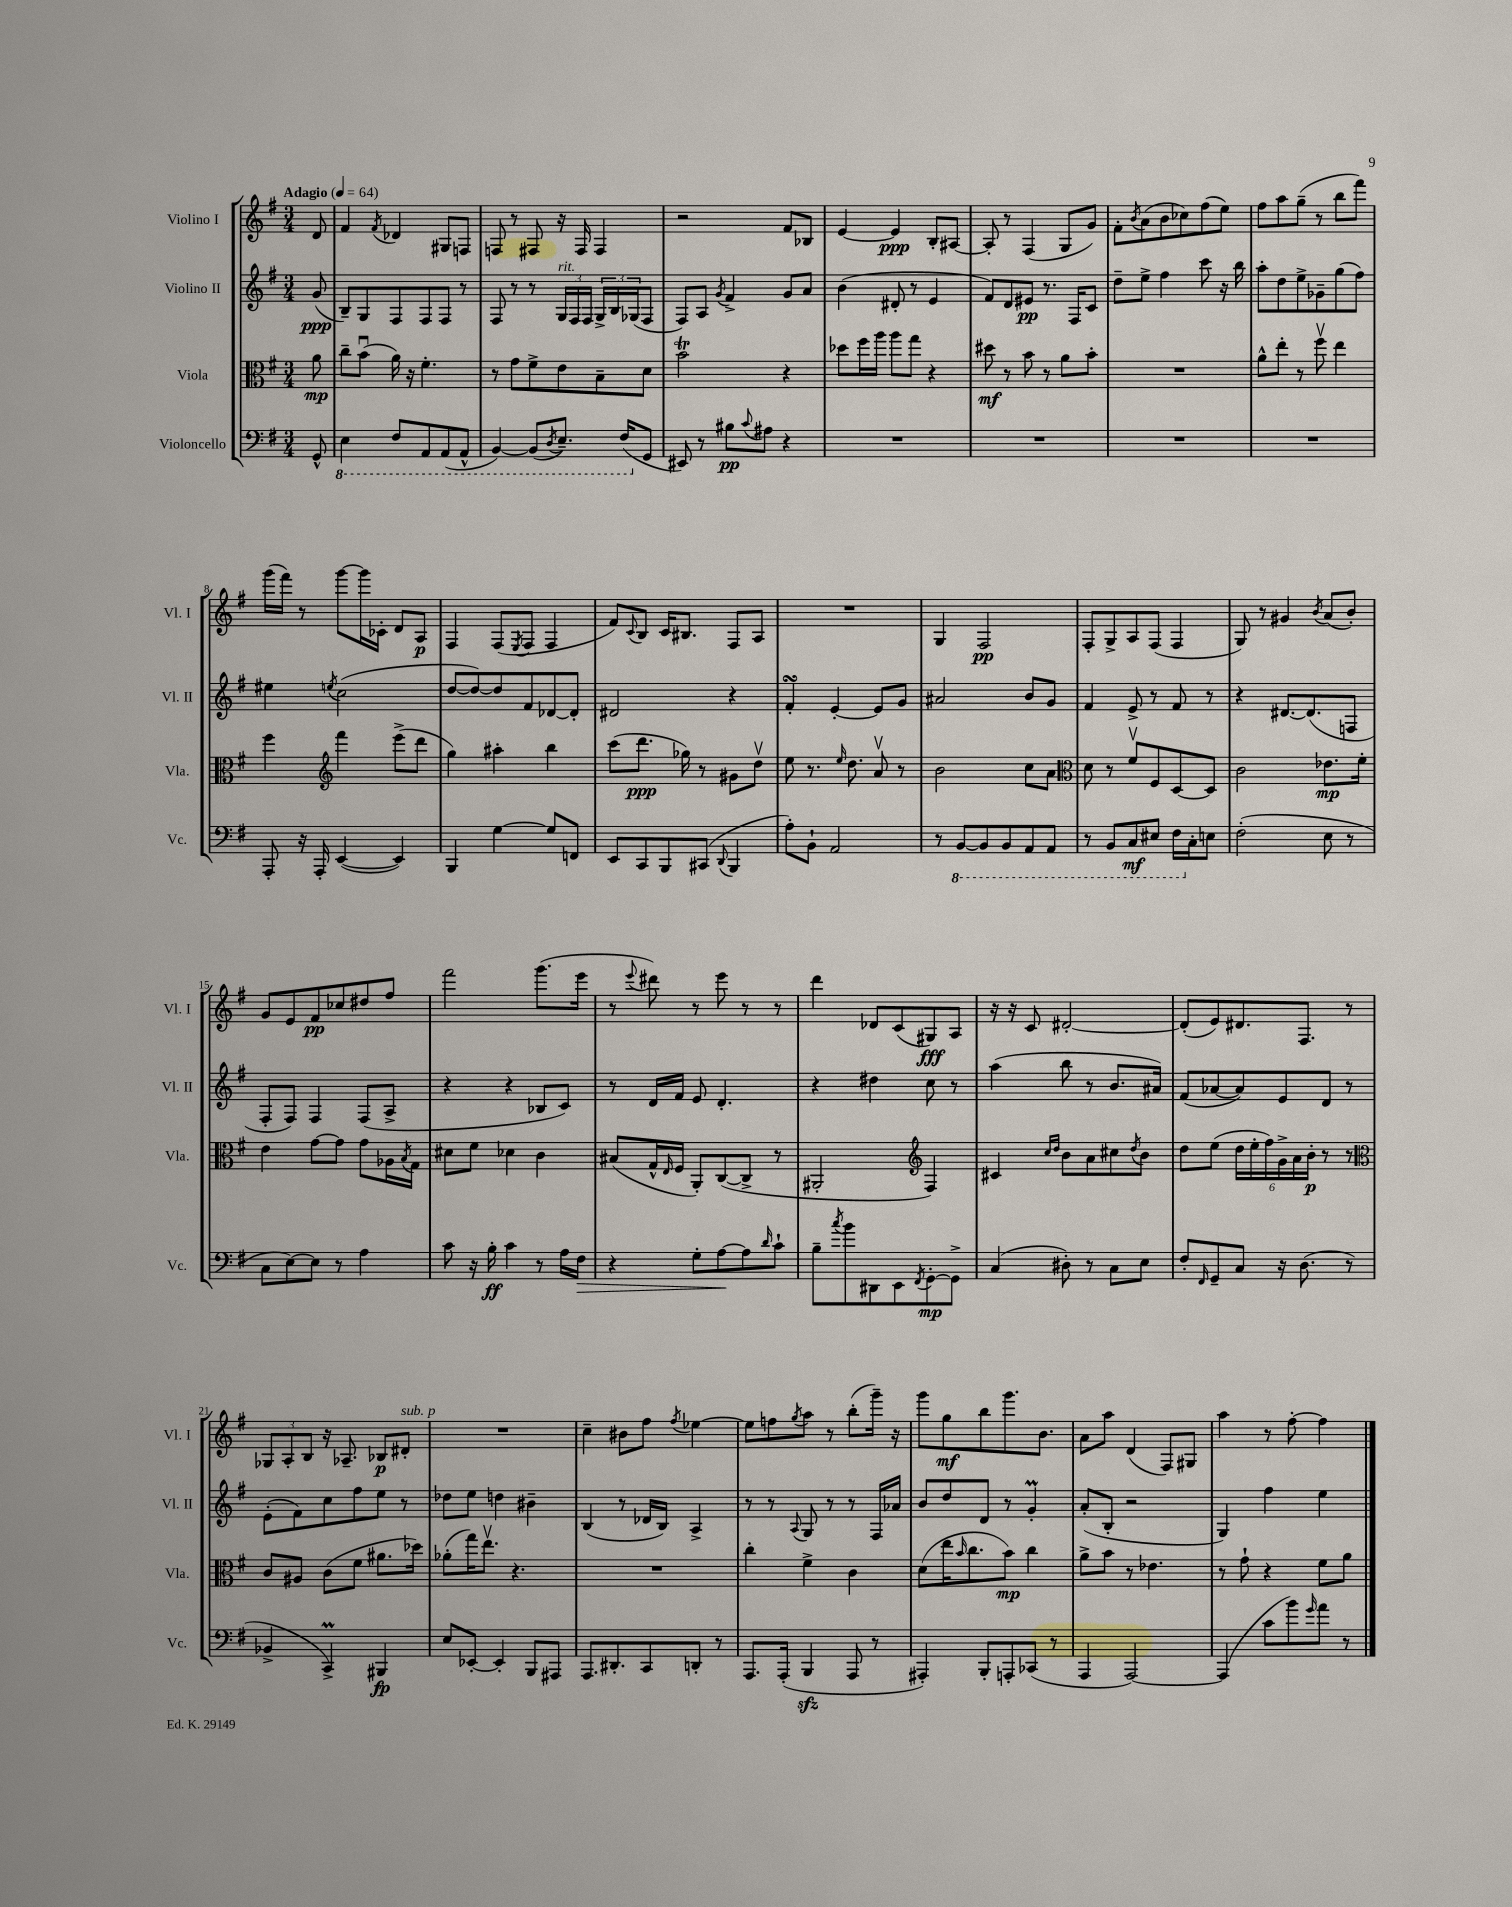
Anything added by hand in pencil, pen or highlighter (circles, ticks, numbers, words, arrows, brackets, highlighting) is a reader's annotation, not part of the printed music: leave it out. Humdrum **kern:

**kern	**kern	**kern	**kern
*staff4	*staff3	*staff2	*staff1
*clefF4	*clefC3	*clefG2	*clefG2
*k[f#]	*k[f#]	*k[f#]	*k[f#]
*M3/4	*M3/4	*M3/4	*M3/4
*MM64	*MM64	*MM64	*MM64
8GG^^	8a	(8g	8d
=	=	=	=
4EE	8cc~	8B~)	4f#
.	(8bu	8G	.
.	.	.	8qf#
8FF#	16a)	8F#	4d-
.	16r	.	.
8AAA	4.f#'	8F#	.
(8AAA	.	8F#	8G#
8AAA^^	.	8r	8F
=	=	=	=
[4BBB)	8r	8F#	8F
.	8g	8r	8r
(8BBB]	8f#^	8r	8F#
8qDD	.	.	.
8.EE~)	8e	24G	16r
.	.	24F#	.
.	.	.	16F#
.	.	24F#	.
.	8B~	24G^	4F#
.	.	24B	.
(16FF#	.	.	.
.	.	(24G-	.
8GG	8d	8F#	.
=	=	=	=
8EE#)	2b	8F#)	2r
8r	.	8A	.
.	.	8qg	.
8B#	.	4f#^	.
8qqc	.	.	.
8A#	.	.	.
4r	4r	8g	8f#
.	.	8a	8B-
=	=	=	=
2.r	8dd-	(4b	[4e
.	16ff#	.	.
.	16aa	.	.
.	8aa	8d#'	4e]
.	8gg	8r	.
.	4r	4e	8B'
.	.	.	[8A#
=	=	=	=
2.r	8dd#	8f#)	8A#']
.	8r	8d	8r
.	8b	8e#	(4F#
.	8r	8.r	.
.	8a	.	8G
.	.	16F#	.
.	8b'	8c	8g)
=	=	=	=
2.r	2.r	8dd~	8f#'
.	.	.	8qb
.	.	8ee^	(8a
.	.	4ff#	8b
.	.	.	8cc-)
.	.	8ccc	(8ff#
.	.	16r	8ee)
.	.	16bb	.
=	=	=	=
2.r	8a^^	8aa'	8ff#
.	8ee'	8dd	8aa
.	8r	8ee^	(8gg~
.	8ff#v	8g-~	8r
.	4ee	(8gg	8bb
.	.	8ff#)	8fff#)
=	=	=	=
8AAA'	4ff#	4ee#	(16ggg
.	.	.	16fff#)
16r	.	.	8r
16AAA'	.	.	.
*	*clefG2	*	*
.	.	8qee	.
([4EE	4fff#	(2cc	[8ggg
.	.	.	16ggg]
.	.	.	16c-'
4EE])	(8eee^	.	8d
.	8ddd	.	8A
=	=	=	=
4BBB	4gg)	[8dd	4F#
.	.	8dd_)	.
[4G	4aa#'	8dd]	(8F#
.	.	.	8qE
.	.	8f#	8F#
8G]	4bb	[8d-	4F#
8FF	.	8d-']	.
=	=	=	=
8EE	(8ccc	2d#	8f#)
.	.	.	8qqc
8CC	8.ddd	.	8B
8BBB	.	.	16c
.	16gg-)	.	8.B#
(8CC#	8r	.	.
8qqDD	.	.	.
4BBB	8g#	4r	8F#
.	8ddv	.	8A
=	=	=	=
8A')	8ee	4f#'	2.r
8BB`	8.r	.	.
2AA	.	[4e'	.
.	16qqee	.	.
.	8.dd	.	.
.	8av	8e]	.
.	8r	8g	.
=	=	=	=
8r	2b	2a#	4G
[8BBB	.	.	.
8BBB]	.	.	2F#
8BBB	.	.	.
8AAA	8cc	8b	.
8AAA	8a	8g	.
=	=	=	=
*	*clefC3	*	*
8r	8d	4f#	8F#'
8BBB	8r	.	8G^
8CC	8f#v	8e^	8A
8EE#	8F#	8r	(8F#
16FF#	[8D	8f#	4F#
16C'	.	.	.
8E	8D]	8r	.
=	=	=	=
(2F#'	2c	4r	8G)
.	.	.	8r
.	.	[8.d#	4g#
.	.	(8.d#]	.
.	.	.	8qb
8E	8.e-	.	(8a
8r	.	8F	8b')
.	16f#'	.	.
=	=	=	=
8C	4e	8F#'	8g
[8E)	.	8F#)	8e
8E]	[8g	4F#	8f#
8r	8g]	.	8cc-
4A	8g	(8F#	8dd#
.	16A-	8A^	8ff#
.	8qB	.	.
.	16G	.	.
=	=	=	=
8c	8d#	4r	2fff#
16r	8f#	.	.
16B'	.	.	.
4c	4d-	4r	.
8r	4c	8B-	(8.ggg
16A	.	8c)	.
16F#	.	.	16eee
=	=	=	=
4r	(8B#	8r	8r
.	.	.	8qqeee
.	16G^^	16d	8ddd#)
.	16qqE	.	.
.	16F#	16f#	.
8G'	8AA')	8e	8r
[8A	([8C	4.d'	8eee
8A]	8C^]	.	8r
16qqd	.	.	.
8c`	8r	.	8r
=	=	=	=
8B~	2AA#'	4r	4ddd
8qcc	.	.	.
8b	.	.	.
8DD#	.	4dd#	8d-
8EE	.	.	(8c
*	*clefG2	*	*
8qFF#	.	.	.
[8GG'	4F#)	8cc	8G#)
8GG^]	.	8r	8A
=	=	=	=
(4C	4c#	(4aa	16r
.	.	.	16r
.	.	.	8c
.	16qqcc	.	.
.	16qqdd	.	.
8D#')	8b	8bb	[2d#'
8r	8a	8r	.
8C	8cc#	8.b	.
.	8qdd	.	.
8E	8b	.	.
.	.	16a#)	.
=	=	=	=
8F#'	8dd	(8f#	(8d#']
16qqFF#	.	.	.
8GG~	(8ee	[8a-	8e)
8C	24dd	8a-])	8.d#
.	24ee'	.	.
.	24ff#)	.	.
16r	24g^	8e	.
.	24a	.	.
(8.D	.	.	8.F#
.	24b'	.	.
.	8r	8d	.
8r	8r	8r	8r
=	=	=	=
*	*clefC3	*	*
4BB-^	8c	(8e'	12G-
.	.	.	12A'
.	8A#	8f#)	.
.	.	.	12B
4CC^)	(8c	8cc	16r
.	.	.	8.A-~
.	8f#	8ff#	.
4BBB#	8.a#	8ee	8B-
.	.	8r	8d#'
.	16dd-)	.	.
=	=	=	=
8E	(8a-'	8dd-	2.r
[8EE-'	16gg)	8ee	.
.	8.eev	.	.
4EE-']	.	4dd	.
.	4.r	.	.
8BBB	.	4b#~	.
8AAA#	.	.	.
=	=	=	=
8.AAA	2.r	(4B	4cc~
8.DD#'	.	.	.
.	.	8r	8b#
8CC	.	16d-	8ff#
.	.	16B)	.
.	.	.	8qff#
8DD'	.	4A^	[4ee-
8r	.	.	.
=	=	=	=
8.AAA	4cc'	8r	8ee-]
.	.	8r	8ff
(16AAA'	.	.	.
.	.	8qqA	8qgg
4BBB	4f#^	8G	8aa
.	.	8r	8r
8AAA	4c	8r	(8bb'
8r	.	16F#	16ggg~)
.	.	16a-	16r
=	=	=	=
4AAA#')	(8d	8b	8ggg
.	16ee	8dd	8gg
.	16qqb	.	.
.	8.cc	.	.
8BBB'	.	8d	8bb
8AAA'	8b)	8r	8.ggg
(8CC-	4cc	4g'	.
.	.	.	8.b
8r	.	.	.
=	=	=	=
4AAA	8a^	(8a'	8a
.	8b	8B'	8aa
[2AAA)	8r	2r	(4d
.	4.e-	.	.
.	.	.	8F#)
.	.	.	8G#
=	=	=	=
(4AAA]	8r	4G)	4aa
.	8g`	.	.
8c	4r	4ff#	8r
8b)	.	.	[8ff#'
16qqg	.	.	.
8a	8f#	4ee	4ff#]
8r	8a	.	.
==	==	==	==
*-	*-	*-	*-
